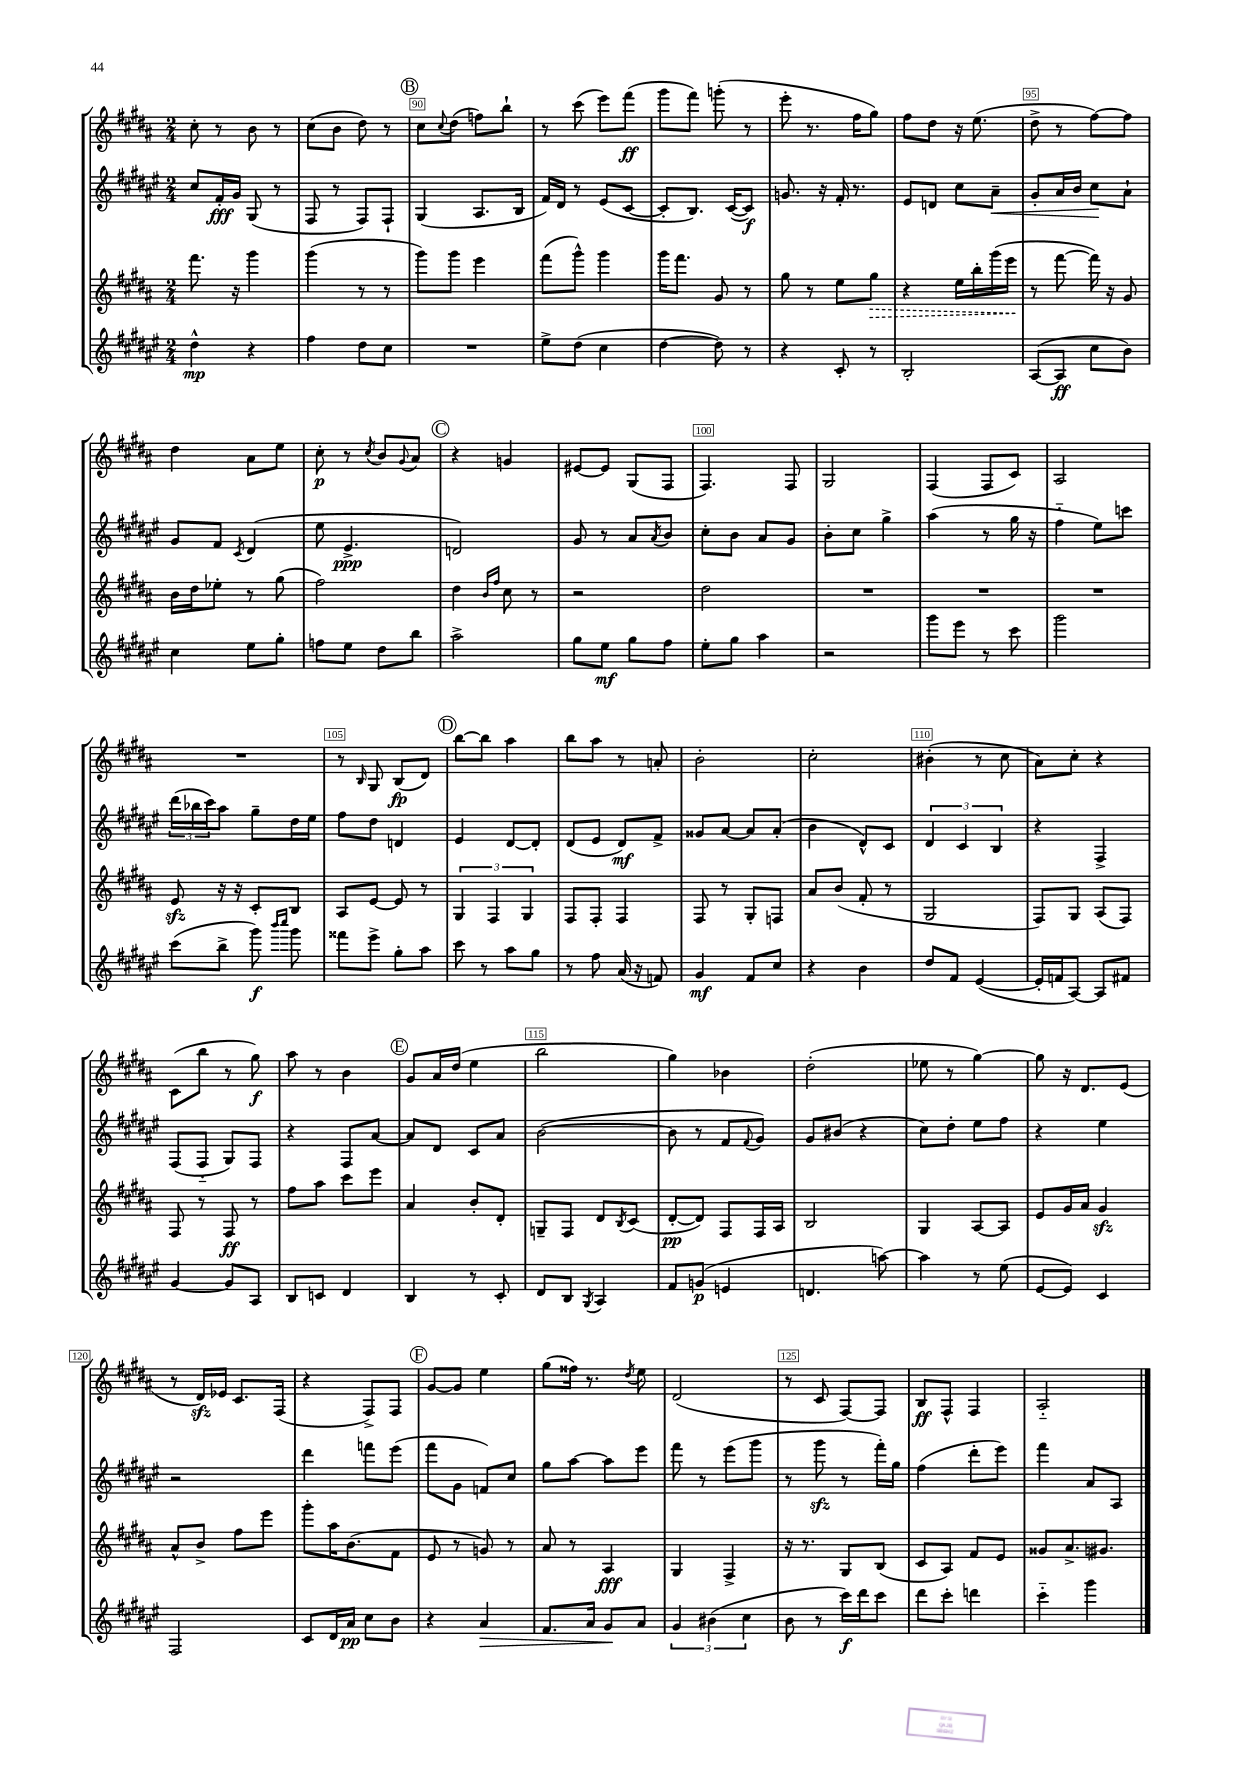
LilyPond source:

<<
\new StaffGroup <<
\new Staff = "s0" {
    \clef treble \key b \major \numericTimeSignature \time 2/4
    cis''8-. r8 b'8 r8 |
    cis''8( b'8 dis''8) r8 |
    \mark \markup { \circle "B" } cis''8 \appoggiatura { cis''8 } dis''8( f''8) b''8-! |
    r8 cis'''8( e'''8) fis'''8\ff( |
    gis'''8 fis'''8) g'''8-.( r8 |
    e'''8-. r8. fis''16 gis''8) |
    fis''8 dis''8 r16 e''8.( |
    dis''8-> r8 fis''8~) fis''8 |
    dis''4 ais'8 e''8 |
    cis''8-.\p r8 \acciaccatura { cis''8 } b'8 \appoggiatura { gis'8 } ais'8 |
    \mark \markup { \circle "C" } r4 g'4 |
    eis'8~ eis'8 gis8( fis8 |
    fis4.) fis8 |
    gis2 |
    fis4( fis8 cis'8) |
    ais2 |
    R2 |
    r8 \grace { b16 } gis8 b8\fp( dis'8) |
    \mark \markup { \circle "D" } b''8~ b''8 ais''4 |
    b''8 ais''8 r8 a'8-. |
    b'2-. |
    cis''2-. |
    bis'4-.( r8 cis''8 |
    ais'8) cis''8-. r4 |
    cis'8( b''8 r8 gis''8\f) |
    ais''8 r8 b'4 |
    \mark \markup { \circle "E" } gis'8 ais'16 dis''16( e''4 |
    b''2 |
    gis''4) bes'4 |
    dis''2-.( |
    ees''8 r8 gis''4~) |
    gis''8 r16 dis'8. e'8( |
    r8 dis'16\sfz) ees'16 cis'8. fis16( |
    r4 fis8->) fis8 |
    \mark \markup { \circle "F" } gis'8~ gis'8 e''4 |
    gis''8( fisis''16) r8. \acciaccatura { dis''8 } e''8 |
    dis'2( |
    r8 cis'8 fis8~) fis8 |
    b8\ff fis8-^ fis4 |
    ais2-_ \bar "|." |
}
\new Staff = "s1" {
    \clef treble \key fis \major \numericTimeSignature \time 2/4
    cis''8 fis'16-.\fff gis'16 gis8( r8 |
    fis8 r8 fis8) fis8-! |
    \mark \markup { \circle "B" } gis4( ais8. b16 |
    fis'16) dis'16 r8 eis'8( cis'8~ |
    cis'8-. b8.) cis'16~( cis'8\f) |
    g'8. r16 fis'16-. r8. |
    eis'8 d'8 cis''8 ais'8--\< |
    gis'8-. ais'16 b'16 cis''8\! ais'8-! |
    gis'8 fis'8 \acciaccatura { cis'8 } dis'4( |
    eis''8 eis'4.->\ppp |
    \mark \markup { \circle "C" } d'2) |
    gis'8 r8 ais'8 \acciaccatura { ais'8 } b'8 |
    cis''8-. b'8 ais'8 gis'8 |
    b'8-. cis''8 gis''4-> |
    ais''4( r8 gis''16 r16 |
    fis''4-_ eis''8) c'''8 |
    \tuplet 3/2 { dis'''16( bes''16 cis'''16) } ais''8 gis''8-- dis''16 eis''16 |
    fis''8 dis''8 d'4 |
    \mark \markup { \circle "D" } eis'4 dis'8~ dis'8-. |
    dis'8( eis'8 dis'8\mf) fis'8-> |
    gisis'8 ais'8~ ais'8 ais'8-.( |
    b'4 dis'8-^) cis'8 |
    \tuplet 3/2 { dis'4 cis'4 b4 } |
    r4 fis4-> |
    fis8( fis8-_ gis8) fis8 |
    r4 fis8 ais'8~ |
    \mark \markup { \circle "E" } ais'8 dis'8 cis'8 ais'8 |
    b'2~( |
    b'8 r8 fis'8 \appoggiatura { fis'8 } gis'8) |
    gis'8 bis'8( r4 |
    cis''8) dis''8-. eis''8 fis''8 |
    r4 eis''4 |
    r2 |
    dis'''4 f'''8 eis'''8( |
    \mark \markup { \circle "F" } fis'''8 gis'8 f'8) cis''8 |
    gis''8 ais''8~ ais''8 eis'''8 |
    fis'''8 r8 eis'''8( gis'''8 |
    r8 gis'''8\sfz r8 fis'''16-.) gis''16 |
    fis''4( dis'''8-. eis'''8) |
    fis'''4 ais'8 ais8 \bar "|." |
}
\new Staff = "s2" {
    \clef treble \key b \major \numericTimeSignature \time 2/4
    fis'''8. r16 gis'''4 |
    gis'''4( r8 r8 |
    \mark \markup { \circle "B" } gis'''8) gis'''8 e'''4 |
    fis'''8( gis'''8-^) gis'''4 |
    gis'''16 fis'''8. gis'8 r8 |
    gis''8 r8 e''8 \once \override Hairpin.style = #'dashed-line gis''8\> |
    r4 e''16 b''16-. gis'''16( e'''16\! |
    r8 fis'''8~ fis'''16) r16 gis'8 |
    b'16 dis''16 ees''8-. r8 gis''8( |
    fis''2) |
    \mark \markup { \circle "C" } dis''4 \grace { b'16 fis''16 } cis''8 r8 |
    r2 |
    dis''2 |
    R2 |
    R2 |
    R2 |
    e'8\sfz r16 r16 cis'8-. b8 |
    ais8 e'8~ e'8 r8 |
    \mark \markup { \circle "D" } \tuplet 3/2 { gis4 fis4 gis4 } |
    fis8 fis8-. fis4 |
    fis8 r8 gis8-. f8 |
    ais'8 b'8( fis'8-. r8 |
    gis2 |
    fis8) gis8 ais8( fis8) |
    fis8 r8 fis8\ff r8 |
    fis''8 ais''8 cis'''8 e'''8 |
    \mark \markup { \circle "E" } ais'4 b'8-. dis'8-. |
    g8-- fis8 dis'8 \acciaccatura { b8 } cis'8( |
    dis'8~-.\pp dis'8) fis8 fis16 ais16 |
    b2 |
    gis4 ais8~ ais8 |
    e'8 gis'16 ais'16 gis'4\sfz |
    ais'8-^ b'8-> fis''8 e'''8 |
    gis'''8-. ais''16 b'8.( fis'8 |
    \mark \markup { \circle "F" } e'8 r8 g'8) r8 |
    ais'8 r8 ais4\fff |
    gis4 fis4-> |
    r16 r8. gis8 b8( |
    cis'8 ais8) fis'8 e'8 |
    gisis'8 ais'8.-> gis'8. \bar "|." |
}
\new Staff = "s3" {
    \clef treble \key fis \major \numericTimeSignature \time 2/4
    dis''4-^\mp r4 |
    fis''4 dis''8 cis''8 |
    \mark \markup { \circle "B" } R2 |
    eis''8-> dis''8( cis''4 |
    dis''4~ dis''8) r8 |
    r4 cis'8-. r8 |
    b2-. |
    ais8~( ais8\ff cis''8 b'8) |
    cis''4 eis''8 gis''8-. |
    f''8 eis''8 dis''8 b''8 |
    \mark \markup { \circle "C" } ais''2-> |
    gis''8 eis''8\mf gis''8 fis''8 |
    eis''8-. gis''8 ais''4 |
    r2 |
    gis'''8 eis'''8 r8 cis'''8 |
    gis'''2 |
    cis'''8( b''8-> gis'''8\f) \grace { b'''16 cis''''16 } gis'''8 |
    fisis'''8 eis'''8-> gis''8-. ais''8 |
    \mark \markup { \circle "D" } cis'''8 r8 ais''8 gis''8 |
    r8 fis''8 ais'16( r16 f'8) |
    gis'4\mf fis'8 cis''8 |
    r4 b'4 |
    dis''8 fis'8 eis'4~( |
    eis'16-. f'16 ais8~) ais8 fis'8 |
    gis'4~ gis'8 ais8 |
    b8 c'8 dis'4 |
    \mark \markup { \circle "E" } b4 r8 cis'8-. |
    dis'8 b8 \acciaccatura { gis8 } ais4 |
    fis'8 g'8\p( e'4 |
    d'4. a''8~) |
    a''4 r8 eis''8( |
    eis'8~ eis'8) cis'4 |
    fis2 |
    cis'8 dis'16 ais'16\pp cis''8 b'8 |
    \mark \markup { \circle "F" } r4 ais'4\> |
    fis'8. ais'16 gis'8\! ais'8 |
    \tuplet 3/2 { gis'4 bis'4( cis''4 } |
    b'8 r8 cis'''16\f) dis'''16 cis'''8 |
    dis'''8 cis'''8-. d'''4 |
    cis'''4-_ gis'''4 \bar "|." |
}
>>
>>
\layout { \context { \Score currentBarNumber = #88 \override BarNumber.break-visibility = ##(#f #t #t) barNumberVisibility = #(every-nth-bar-number-visible 5) \override BarNumber.stencil = #(make-stencil-boxer 0.1 0.3 ly:text-interface::print) } }
